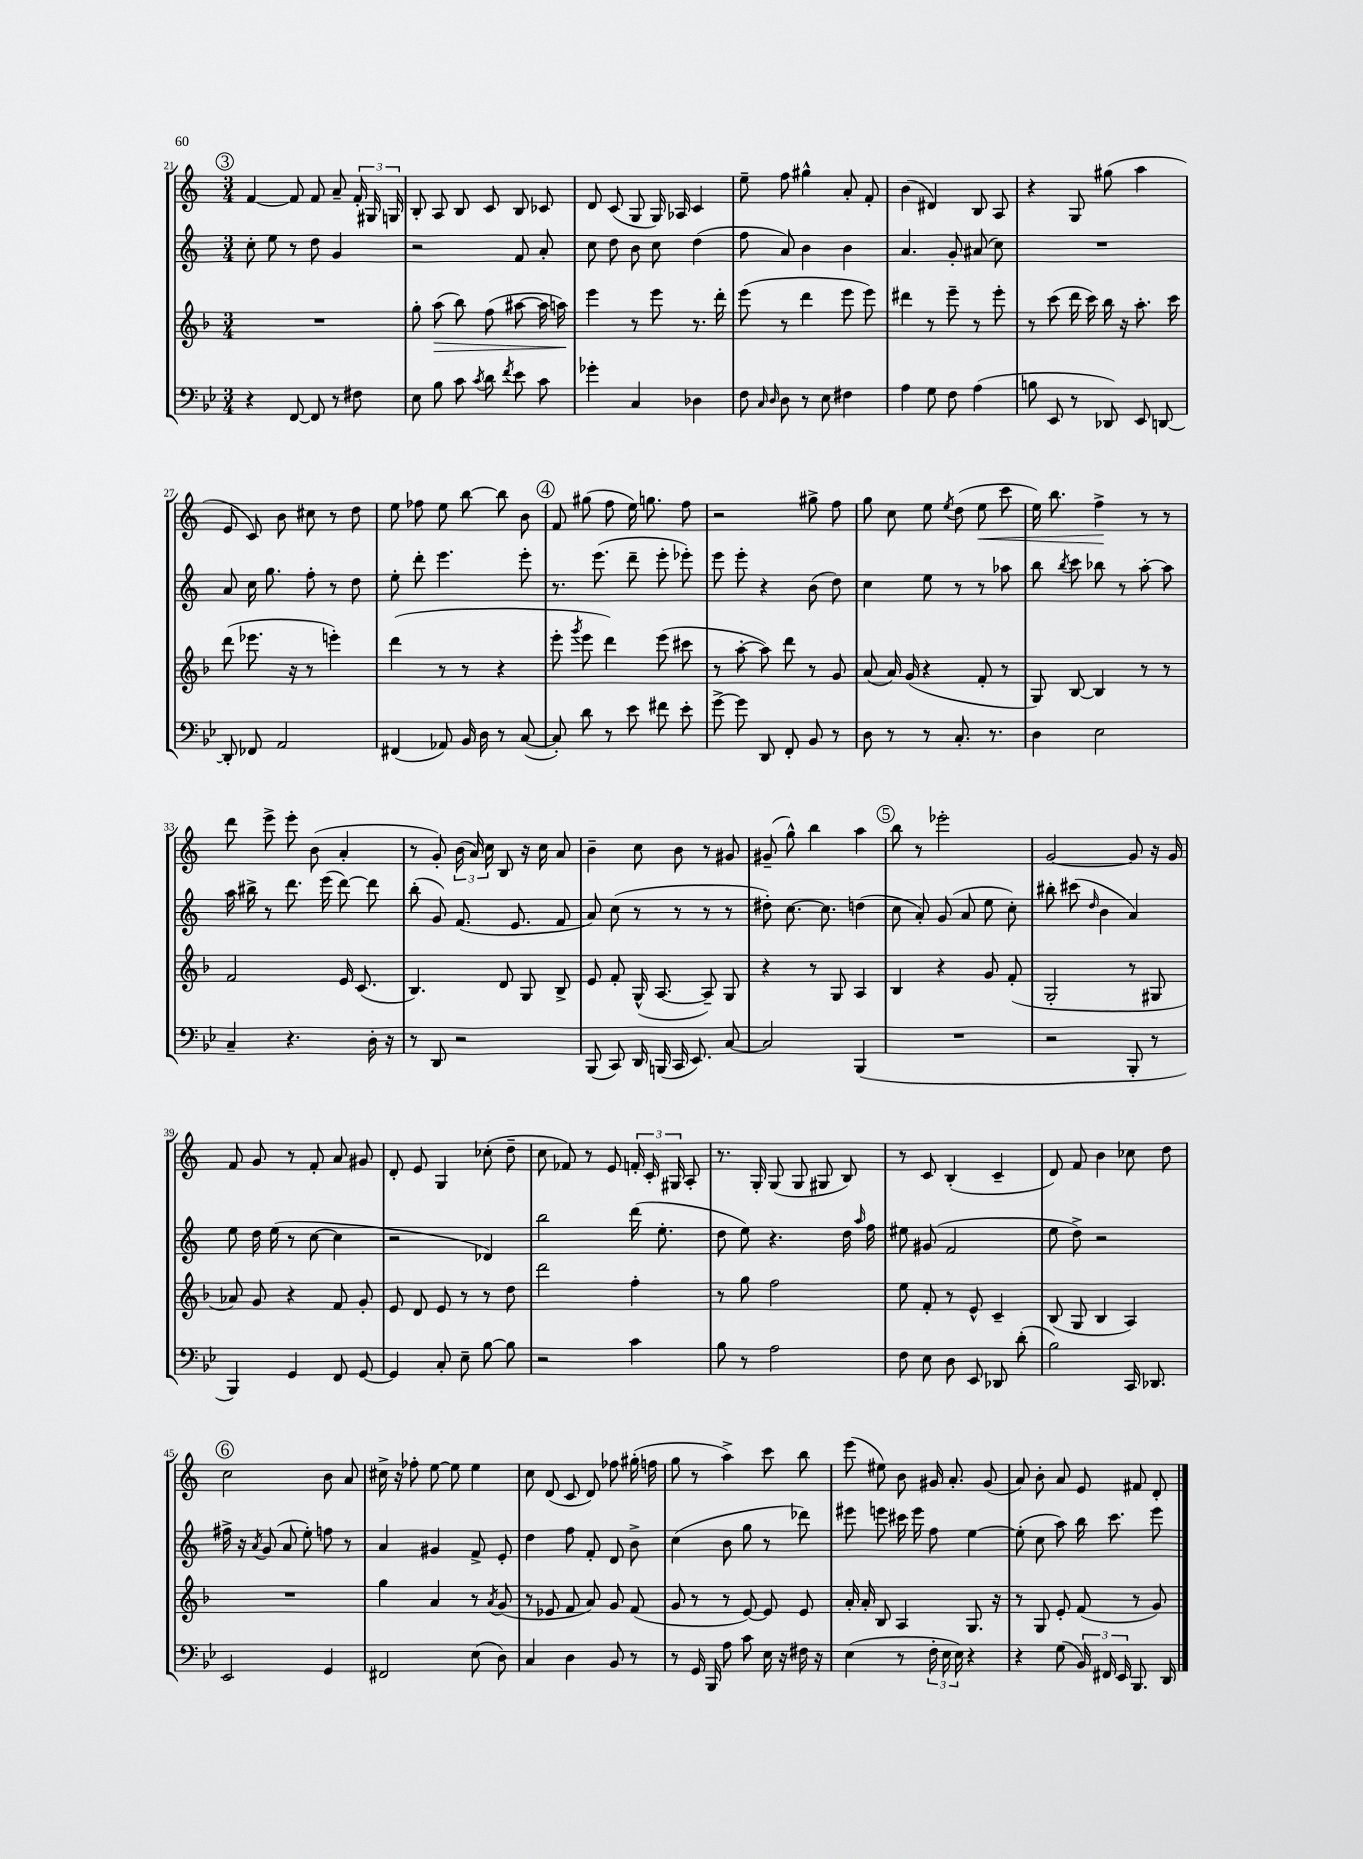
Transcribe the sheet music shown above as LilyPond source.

<<
\new StaffGroup <<
\new Staff = "s0" {
    \clef treble \key c \major \numericTimeSignature \time 3/4
    \autoBeamOff \mark \markup { \circle "3" } f'4~ f'8 f'8 a'8-- \tuplet 3/2 { f'16-. gis16 g16 } |
    b8-. a8 b8 c'8 b8 ces'8 |
    d'8 c'8( g8 g16) aes16 c'4 |
    e''8-- f''8 gis''4-^ a'8-. f'8-. |
    b'4( dis'4) b8 a8 |
    r4 g8 gis''8( a''4 |
    e'8 c'8) b'8 cis''8 r8 d''8 |
    e''8 fes''8 e''8 b''8~ b''8 b'8 |
    \mark \markup { \circle "4" } f'8 gis''8( f''8 e''16) g''8. f''8 |
    r2 gis''8-> f''8 |
    g''8 c''8 e''8 \acciaccatura { e''8 } d''8( e''8\< c'''8 |
    e''16) b''8. f''4->\! r8 r8 |
    d'''8 e'''8-> e'''8-. b'8( a'4-. |
    r8 g'8-.) \tuplet 3/2 { b'16( a'16) c''16 } b8 r16 c''16 a'8 |
    b'4-- c''8 b'8 r8 gis'8 |
    gis'8--( g''8-^) b''4 a''4 |
    \mark \markup { \circle "5" } b''8 r8 ees'''2-. |
    g'2~ g'8 r16 g'16 |
    f'8 g'8 r8 f'8-. a'8 gis'8 |
    d'8-. e'8 g4 ces''8-.( d''8-- |
    c''8 fes'8) r8 e'8 \tuplet 3/2 { f'16-. c'16-. gis16 } a8-. |
    r8. g16-. g8( g8 gis8 b8) |
    r8 c'8 b4-.( c'4-- |
    d'8) f'8 b'4 ces''8 d''8 |
    \mark \markup { \circle "6" } c''2 b'8 a'8 |
    cis''16-> r16 fes''8-. e''8~ e''8 e''4 |
    c''8 d'8( c'8 d'8) fes''8 gis''16-.( f''16 |
    g''8 r8 a''4->) c'''8 b''8 |
    e'''8( eis''8) b'8 gis'16 a'8.-. gis'8( |
    a'8) b'8-. a'8 e'8 fis'8 d'8-. \bar "|." |
}
\new Staff = "s1" {
    \clef treble \key c \major \numericTimeSignature \time 3/4
    \autoBeamOff \mark \markup { \circle "3" } c''8-. e''8 r8 d''8 g'4 |
    r2 f'8 a'8-. |
    c''8 d''8 b'8 c''8 d''4( |
    f''8 a'8) b'4 b'4 |
    a'4. g'8-. ais'8( c''8) |
    R2. |
    a'8 c''16 g''8. f''8-. r8 d''8 |
    e''8-. d'''8-. e'''4. e'''8-. |
    \mark \markup { \circle "4" } r8. e'''8.( d'''8-- e'''8-. ees'''8-.) |
    e'''8 e'''8-. r4 b'8( d''8) |
    c''4 e''8 r8 r8 aes''8 |
    b''8 \acciaccatura { b''8 } c'''8 bes''8 r8 a''8~-. a''8 |
    a''16 bis''16-> r8 d'''8. e'''16( d'''8~) d'''8 |
    b''8-.( g'8) f'8.( e'8. f'8 |
    a'8) c''8( r8 r8 r8 r8 |
    dis''8-.) c''8.~ c''8. d''4( |
    \mark \markup { \circle "5" } c''8 a'8-.) g'8( a'8 e''8 c''8-.) |
    bis''8-. cis'''8( \grace { d''16 } b'4 a'4) |
    e''8 d''16 e''16( r8 c''8~ c''4 |
    r2 des'4) |
    b''2 d'''16( e''8.-. |
    d''8 e''8) r4. d''16 \grace { a''16 } f''16 |
    eis''8 gis'8( f'2 |
    e''8 d''8->) r2 |
    \mark \markup { \circle "6" } fis''16-> r16 \acciaccatura { a'8 } g'8( a'8 e''8-.) f''8 r8 |
    a'4 gis'4 f'8-> e'8-. |
    d''4 f''8 f'8-. d'8 b'8-> |
    c''4( b'8 g''8 r8 des'''8) |
    eis'''8 e'''8 cis'''16 e'''16 f''8 e''4~ |
    e''8-.( c''8 a''8) b''16 c'''8. e'''8 \bar "|." |
}
\new Staff = "s2" {
    \clef treble \key f \major \numericTimeSignature \time 3/4
    \autoBeamOff \mark \markup { \circle "3" } R2. |
    g''8-. a''8\>( bes''8) f''8( ais''8~ ais''16 a''16\!) |
    e'''4 r8 e'''8 r8. d'''16-. |
    e'''8( r8 d'''4 e'''8 e'''8) |
    dis'''4 r8 e'''8-- r8 e'''8-. |
    r8 c'''8( d'''16 c'''16) bes''16 r16 a''8.-. c'''16 |
    d'''8( ees'''8. r16 r8 e'''4-.) |
    d'''4( r8 r8 r4 |
    \mark \markup { \circle "4" } e'''8-. \acciaccatura { g'''8 } e'''8 d'''4) e'''8( cis'''8 |
    r8 a''8~-. a''8) d'''8 r8 g'8 |
    a'8( a'16) g'16( r4 f'8-. r8 |
    g8) bes8~ bes4 r8 r8 |
    f'2 e'16 c'8.( |
    bes4.) d'8 g8 bes8-> |
    e'8 f'8-. g16-^( a8.~ a8--) g8 |
    r4 r8 g8 a4 |
    \mark \markup { \circle "5" } bes4 r4 g'8 f'8-.( |
    g2-. r8 gis8 |
    aes'8) g'8 r4 f'8 g'8-. |
    e'8 d'8 e'8 r8 r8 d''8 |
    d'''2 f''4-. |
    r8 g''8 f''2 |
    e''8 f'8-. r8 e'8-^ c'4-- |
    bes8( g8 bes4 a4) |
    \mark \markup { \circle "6" } R2. |
    g''4 a'4 r8 \acciaccatura { a'8 } g'8( |
    r8 ees'8 f'8 a'8) g'8 f'8( |
    g'8 r8 r8 e'8~) e'8 e'8 |
    a'16-. a'16-. bes8 a4 g8. r16 |
    r8 g8 e'8-. f'8( r8 g'8) \bar "|." |
}
\new Staff = "s3" {
    \clef bass \key bes \major \numericTimeSignature \time 3/4
    \autoBeamOff \mark \markup { \circle "3" } r4 f,8~ f,8 r8 fis8 |
    ees8 bes8 c'8 \acciaccatura { c'8 } d'8 \acciaccatura { f'8 } ees'8 c'8 |
    ges'4-. c4 des4 |
    f8 \grace { c16 d16 } d8 r8 ees8 fis4 |
    a4 g8 f8 a4( |
    b8 ees,8 r8 des,8) ees,8 d,8~ |
    d,8-. fes,8 a,2 |
    fis,4( aes,8) bes,16 d16 r8 c8~( |
    \mark \markup { \circle "4" } c8-.) d'8 r8 ees'8 fis'8 ees'8-. |
    g'8~-> g'8 d,8 f,8-. bes,8 r8 |
    d8 r8 r8 c8.-. r8. |
    d4 ees2 |
    c4-- r4. d16-. r16 |
    r8 d,8 r2 |
    bes,,8( c,8) d,16 b,,16( c,16 ees,8.) c8~ |
    c2 bes,,4( |
    \mark \markup { \circle "5" } R2. |
    r2 bes,,8-. r8 |
    bes,,4) g,4 f,8 g,8~ |
    g,4 c8-. ees8-- bes8~ bes8 |
    r2 c'4 |
    bes8 r8 a2 |
    f8 ees8 d8 ees,8 des,8 d'8-.( |
    bes2) c,16 des,8. |
    \mark \markup { \circle "6" } ees,2 g,4 |
    fis,2 ees8( d8) |
    c4 d4 bes,8 r8 |
    r8 g,16 bes,,16 a8 c'8 ees16 r16 fis16 r16 |
    ees4( r8 \tuplet 3/2 { f16-. ees16 ees16) } r4 |
    r4 g8( \tuplet 3/2 { bes,16) fis,16 ees,16 } bes,,8. d,16 \bar "|." |
}
>>
>>
\layout { \context { \Score currentBarNumber = #21 } }
